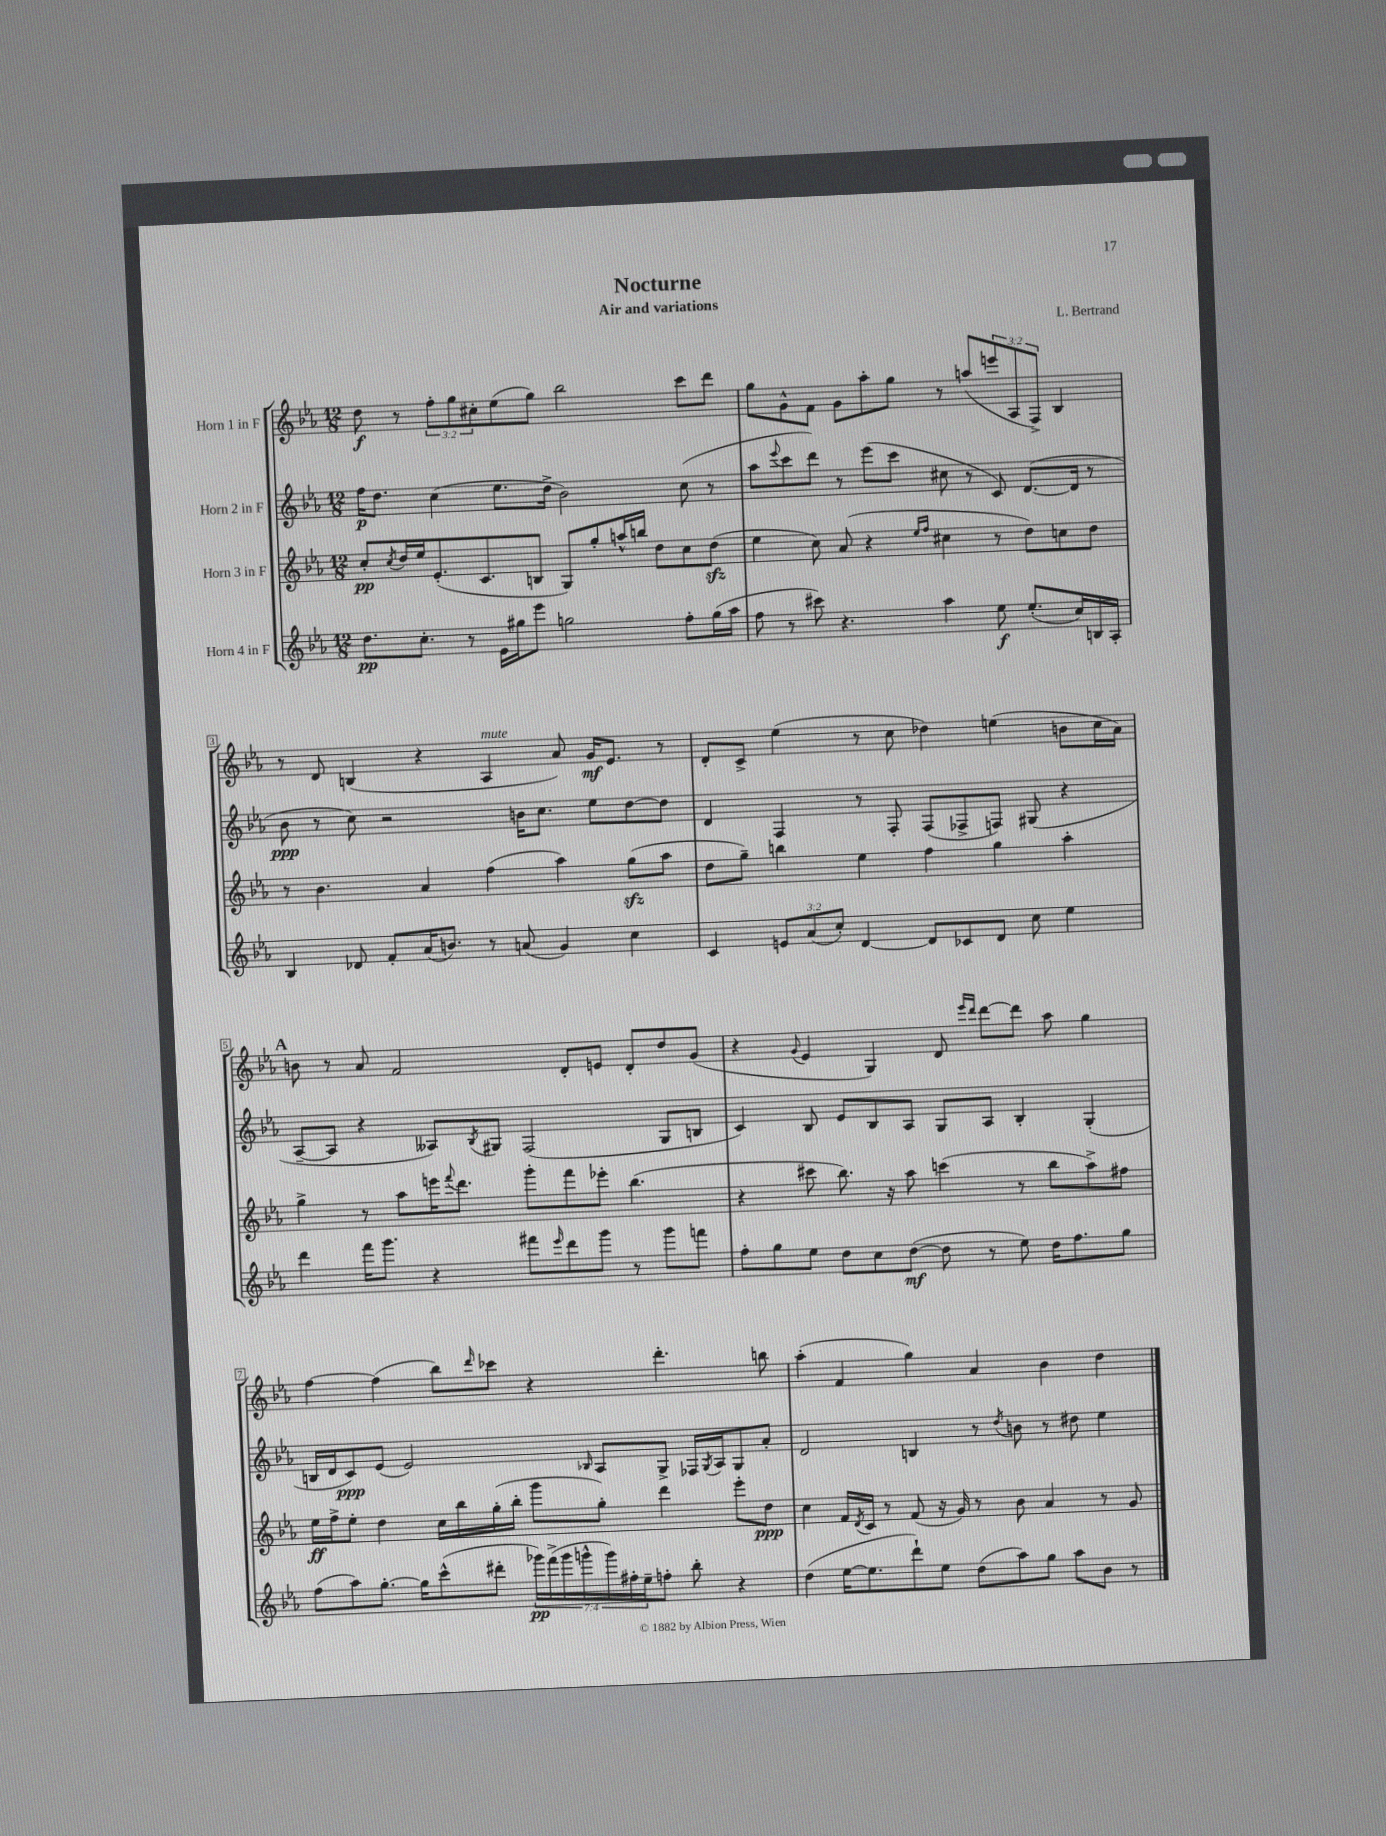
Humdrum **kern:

**kern	**kern	**kern	**kern
*staff4	*staff3	*staff2	*staff1
*clefG2	*clefG2	*clefG2	*clefG2
*k[b-e-a-]	*k[b-e-a-]	*k[b-e-a-]	*k[b-e-a-]
*M12/8	*M12/8	*M12/8	*M12/8
8.dd	8cc'	16ff	8dd
.	.	8.dd	.
.	8qcc	.	.
.	16dd	.	8r
8.cc'	16ee-	.	.
.	(8.e-'	(4cc	12ff'
.	.	.	12gg
8r	.	.	.
.	.	.	12cc#'
.	8.c	.	.
16e-	.	8.ee-	(8ee-
16gg#	.	.	.
8eee-	8B	.	8gg)
.	.	16dd^	.
2gg	8G)	2b-)	2bb-
.	8gg'	.	.
.	16aa^^	.	.
.	16bb	.	.
.	8dd	.	.
8ff'	8cc	(8cc	8ccc
(16gg	(8dd	8r	8ddd
16aa-	.	.	.
=	=	=	=
8ff	4ee-	8aa-	8gg
.	.	8qqeee-	.
8r	.	8ccc	8g^^
8ccc#)	8cc)	8ddd)	8f
4.r	(8a-	8r	8g
.	4r	(8eee-	8aa-'
.	.	8ccc	8gg
.	16qqee-	.	.
.	16qqff	.	.
4aa-	4cc#	8cc#	8r
.	.	8r	(8aa
8ee-	8r	8c)	12eee
.	.	.	12A-
(8.ee-'	8dd)	([8.d	.
.	.	.	12F^)
.	8cc	.	4B-
16cc)	.	16d]	.
16B	8dd	8r	.
16A-'	.	.	.
=	=	=	=
4B-	8r	8b-	8r
.	4.b-	8r	8d
8d-	.	8cc)	(4B
8f'	.	2r	.
(16a-	4a-	.	4r
8.b)	.	.	.
8r	(4ff	.	4A-
(8a	.	16b	.
.	.	8.cc	.
4g)	4aa-)	.	8a-)
.	.	8ee-	16g
.	.	.	8.e-
4cc	(8gg	[8dd	.
.	8aa-	8dd]	8r
=	=	=	=
4c	8dd	4d	8d'
.	8gg~)	.	8c^
12e	4bb	4F	(4ee-
(12a-	.	.	.
12cc')	.	.	.
[4d	4ee-	8r	8r
.	.	8F'	8cc
8d]	4ff	(8F	4dd-)
8c-	.	8F-^	.
8d	4gg	8F)	(4ee
8cc	.	(8G#	.
4ee-	4aa-'	4r	8b
.	.	.	16cc
.	.	.	16a-)
=	=	=	=
4ddd	4gg^	[8A-~	8b
.	.	8A-]	8r
16fff	8r	4r	8a-
8.ggg	.	.	.
.	8aa-	.	2f
4r	16eee	8A--)	.
.	8qqfff	.	.
.	8.ddd	.	.
.	.	8qB-	.
.	.	8G#	.
8fff#	8ggg'	(2F	.
16qqeee-	.	.	.
8ddd	8fff	.	8d'
8ggg	8eee-'	.	8e
8r	(4.bb-	.	8d'
8ggg	.	8G#	8dd
8fff	.	8B	(8g
=	=	=	=
8ff'	4r	4c)	4r
8gg	.	.	.
.	.	.	8qqg
8ee-	8ccc#	8B-	4e-
8dd	8.bb-)	8e-	.
8cc	.	8B-	4G)
.	16r	.	.
([8dd	8aa-	8A-	.
8dd]	(4ccc	8G	8d
.	.	.	16qqeee-
.	.	.	16qqddd
8r	.	8A-	[8ddd
8ee-)	8r	4B-'	8ddd]
16dd	8bb-	.	8aa-
8.ff	.	.	.
.	8aa-^)	(4G'	4gg
8gg	8ff#	.	.
=	=	=	=
(8ff	16ee-	16B	[4ff
.	16ff^	16d	.
8aa-)	8ee-'	8c)	.
[8.gg'	4dd	(8e-	(4ff]
.	.	2e-)	.
16gg]	.	.	.
(8ccc^^	16cc	.	8bb-)
.	16bb-	.	.
.	.	.	16qqddd
8ddd#'	(16gg'	.	8ccc-
.	16bb-'	.	.
28ggg-)	8ggg	.	4r
(28fff^	.	.	.
28ggg-	.	.	.
28ggg^^	.	.	.
.	.	16qqB-	.
.	8gg')	8A-	.
28ggg)	.	.	.
28ff#'	.	.	.
28ee-~	.	.	.
8ff'	4ddd	8G^	4.ddd'
8bb-'	.	16F-	.
.	.	8qG	.
.	.	16A-	.
4r	8eee-'	8G	.
.	8dd	8a-'	8bb
=	=	=	=
(4dd	4cc	2d	(4aa-'
[16ee-	16f	.	4f
.	8qd	.	.
8.ee-]	16c	.	.
.	8r	.	.
8ddd`)	(8f	4B	4gg)
8ee-	16r	.	.
.	16g)	.	.
(8dd	8r	8r	4a-
.	.	8qdd	.
8aa-)	8b-	8b	.
8gg	4a-	8r	4b-
8aa-	.	8dd#	.
8b-	8r	4ee-	4dd
8r	8g	.	.
==	==	==	==
*-	*-	*-	*-
